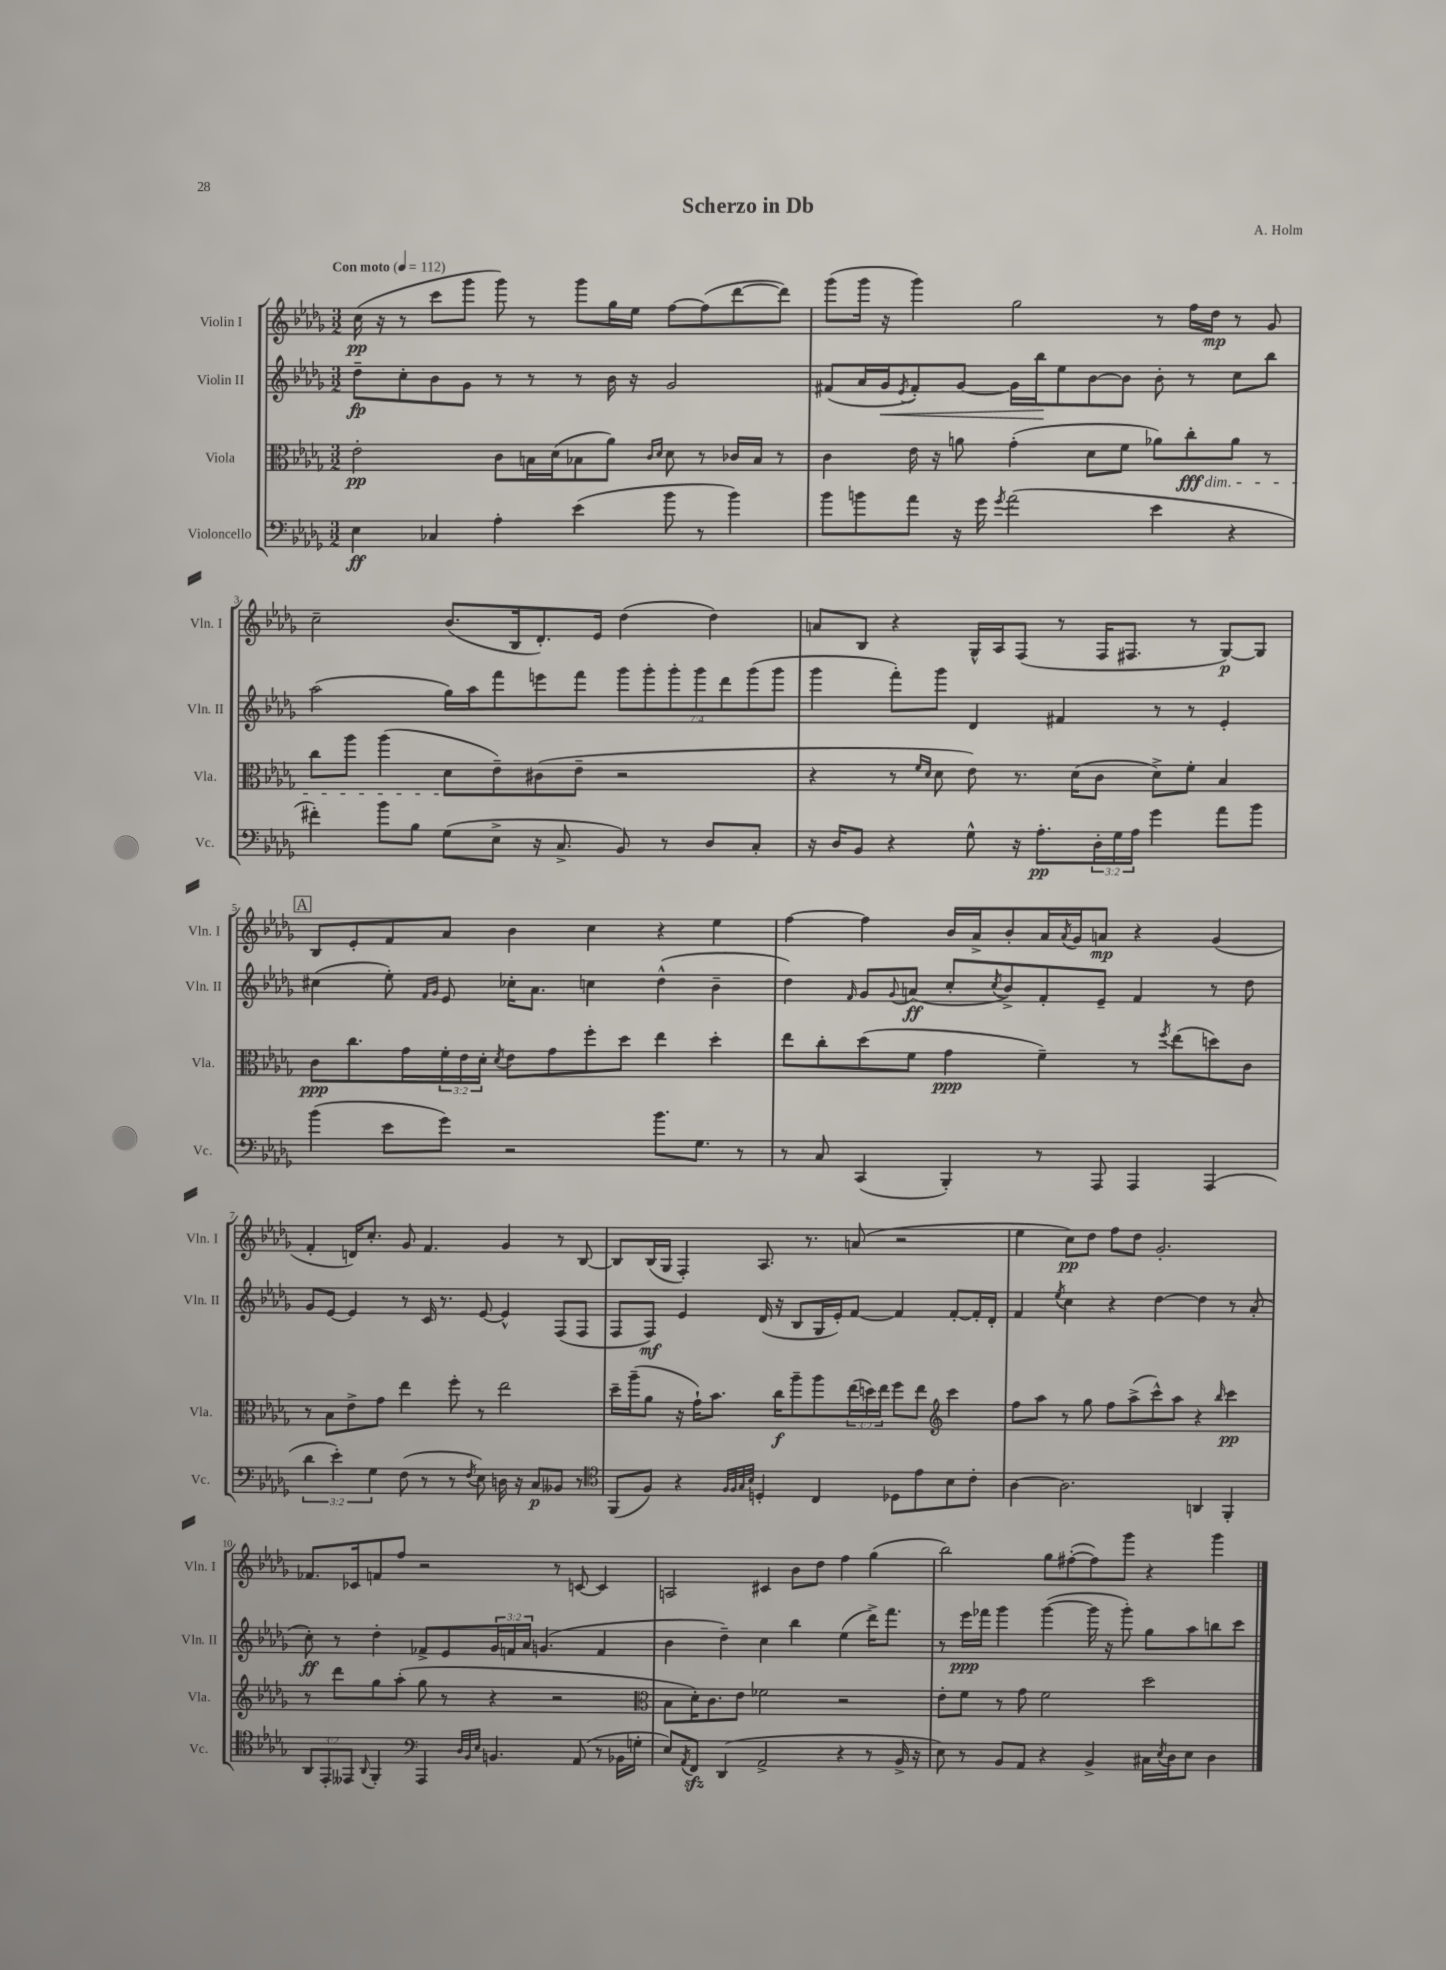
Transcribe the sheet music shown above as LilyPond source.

\header { title = "Scherzo in Db" composer = "A. Holm" }
<<
\new StaffGroup <<
\new Staff = "s0" \with { instrumentName = "Violin I" shortInstrumentName = "Vln. I" } {
    \clef treble \key des \major \numericTimeSignature \time 3/2 \tempo "Con moto" 4 = 112
    c''16\pp( r16 r8 c'''8 ges'''8 ges'''8) r8 ges'''8 ges''16 ees''16 f''8~ f''8( des'''8~ des'''8) |
    ges'''8( ges'''16 r16 ges'''4) ges''2 r8 f''16 des''16\mp r8 ges'8 |
    c''2-- bes'8.( bes16 des'8.-.) ees'16 des''4( des''4) |
    a'8 bes8 r4 ges16-^ aes16 f8( r8 f16 fis8. r8 ges8~\p) ges8 |
    \mark \markup { \box "A" } bes8 ees'8-. f'8 aes'8 bes'4 c''4 r4 ees''4 |
    f''4~ f''4 bes'16 aes'16-> bes'8-. aes'16 \acciaccatura { aes'8 } ges'16 a'8\mp r4 ges'4( |
    f'4-. d'16) c''8.-. ges'8 f'4. ges'4 r8 bes8~ |
    bes8 bes16( ges16 f4-.) aes8. r8. a'8( r2 |
    ees''4 c''8\pp) des''8 f''8 des''8 ges'2.-. |
    fes'8. ces'16 f'8 f''8 r2 r8 c'8~ c'4 |
    a2 cis'4 bes'8 des''8 f''4 ges''4( |
    bes''2) ges''8 fis''8~-.( fis''8) ges'''8 r4 ges'''4 \bar "|." |
}
\new Staff = "s1" \with { instrumentName = "Violin II" shortInstrumentName = "Vln. II" } {
    \clef treble \key des \major \numericTimeSignature \time 3/2 \override Staff.TupletNumber.text = #tuplet-number::calc-fraction-text
    des''8--\fp c''8-. bes'8 ges'8 r8 r8 r8 bes'16 r16 ges'2 |
    fis'8( aes'16 ges'16\< \acciaccatura { ees'8 } fis'8-.) ges'8~ ges'16 bes''16\! ees''8 bes'8~ bes'8 bes'8-. r8 c''8 bes''8 |
    aes''2( ges''16) aes''16 f'''8 e'''8 f'''8 \tuplet 7/4 { ges'''8 ges'''8-. ges'''8-. ges'''8 des'''8 ges'''8( ges'''8 } |
    ges'''4 f'''8-.) ges'''8 des'4 fis'4 r8 r8 ees'4-. |
    \mark \markup { \box "A" } cis''4( ees''8-.) \grace { f'16 ges'16 } ees'8 ces''16-. aes'8. c''4 des''4-^( bes'4-- |
    des''4) \grace { f'16 } ges'8 \appoggiatura { ges'8 } a'8\ff( c''8-. \acciaccatura { c''8 } bes'8->) f'8-. ees'8-- f'4 r8 des''8 |
    ges'8 ees'8~ ees'4 r8 c'16 r8. ees'8~ ees'4-^ f8( f8 |
    f8 f8\mf) ees'4 des'16( r16 bes8 ges16 ees'16-.) f'8~ f'4 f'8~-. f'16-. des'16-. |
    f'4 \acciaccatura { ees''8 } c''4 r4 des''4~ des''4 r8 aes'8-.( |
    c''8-.\ff) r8 des''4-. fes'8-> ees'8 \tuplet 3/2 { ges'16 f'16 aes'16 } g'4.( f'4 |
    bes'4 des''4--) c''4 bes''4 ees''4( des'''16->) f'''8. |
    r8 ees'''16\ppp fes'''16 ges'''4 ges'''4~( ges'''16 r16 ges'''8-.) ges''8 aes''8 b''8 c'''8 \bar "|." |
}
\new Staff = "s2" \with { instrumentName = "Viola" shortInstrumentName = "Vla." } {
    \clef alto \key des \major \numericTimeSignature \time 3/2 \override Staff.TupletNumber.text = #tuplet-number::calc-fraction-text
    ees'2-.\pp c'8 b16 des'16( bes8 aes'8) \grace { c'16 des'16 } des'8 r8 ces'16 bes16 r8 |
    c'4 ees'16 r16 a'8 ges'4-.( des'8 f'8 aes'8) c''8-.\fff\dim aes'8 r8 |
    c''8 aes''8 aes''4( des'8\! ees'8--) cis'8( ees'8-- r2 |
    r4 r8 \grace { f'16 des'16 } des'8 ees'8) r8. des'16( c'8 des'8->) f'8-. bes4 |
    \mark \markup { \box "A" } c'8\ppp c''8. ges'16 \tuplet 3/2 { f'16-. ees'16 des'16-. } \acciaccatura { des'8 } ees'8 ges'8 f''8-. des''8 ees''4 des''4-. |
    ees''8 c''8-. des''8( f'8 ges'4\ppp f'4--) r8 \acciaccatura { f''8 } ees''8( d''8) c'8 |
    r8 bes8 ees'8-> ges'8 ees''4 f''8-. r8 ees''2 |
    des''16-- aes''16--( aes'8 r16 ges'16-!) bes'8. c''16\f aes''8-- aes''8 \tuplet 3/2 { ees''16( d''16) ees''16 } f''8 ees''8 \clef treble c'''4 |
    f''8 aes''8 r8 ges''8 f''8 aes''8->( c'''8-^) aes''8 r4 \grace { bes''16 } c'''4\pp |
    r8 des'''8 ges''8 aes''8-.( ges''8 r8 r4 r2 |
    \clef alto bes8 des'16-.) c'8. ees'8 fes'2 r2 |
    ees'8-. f'8 r8 ges'8 f'2 des''2 \bar "|." |
}
\new Staff = "s3" \with { instrumentName = "Violoncello" shortInstrumentName = "Vc." } {
    \clef bass \key des \major \numericTimeSignature \time 3/2 \override Staff.TupletNumber.text = #tuplet-number::calc-fraction-text
    ees4\ff ces4 aes4-. ees'4( bes'8 r8 bes'4) |
    bes'8 b'8 aes'8 r16 ges'16 \acciaccatura { ges'8 } aes'2( ees'4 r4 |
    fis'4-.) bes'8 bes8 ges8( ees8-> r16 c8.-> bes,8) r8 des8 c8-. |
    r16 des16 bes,8 r4 ges8-^ r16 aes8.-.\pp \tuplet 3/2 { des16-. ges16 aes16 } ges'4 aes'8 bes'8 |
    \mark \markup { \box "A" } bes'4( ees'8 ges'8) r2 bes'8. ges8. r8 |
    r8 c8 c,4( bes,,4-.) r8 aes,,8 aes,,4 aes,,4( |
    \tuplet 3/2 { des'4 ees'4-.) ges4 } f8( r8 r8 \acciaccatura { f8 } ees8) d16 r16 c8\p beses,8 r8 |
    \clef tenor f,8( f8) r4 \grace { f32 f32 ges32 bes32 } d4-. c4 des8 ees'8 bes8 c'8-. |
    aes4~ aes2. a,4 f,4-. |
    \tuplet 3/2 { aes,8 ees,8-. eeses,8 } \appoggiatura { aes,8 } f,4-. \clef bass aes,,4 \grace { des32 bes,32 ees32 } b,4. aes,8( r8 bes,16 g16-. |
    ees8) \acciaccatura { aes,8 } f,8\sfz des,4( aes,2-> r4 r8 bes,16-> r16 |
    ees8) r8 bes,8 aes,8 r4 bes,4-> cis16 \acciaccatura { ees8 } des16 ees8 des4 \bar "|." |
}
>>
>>
